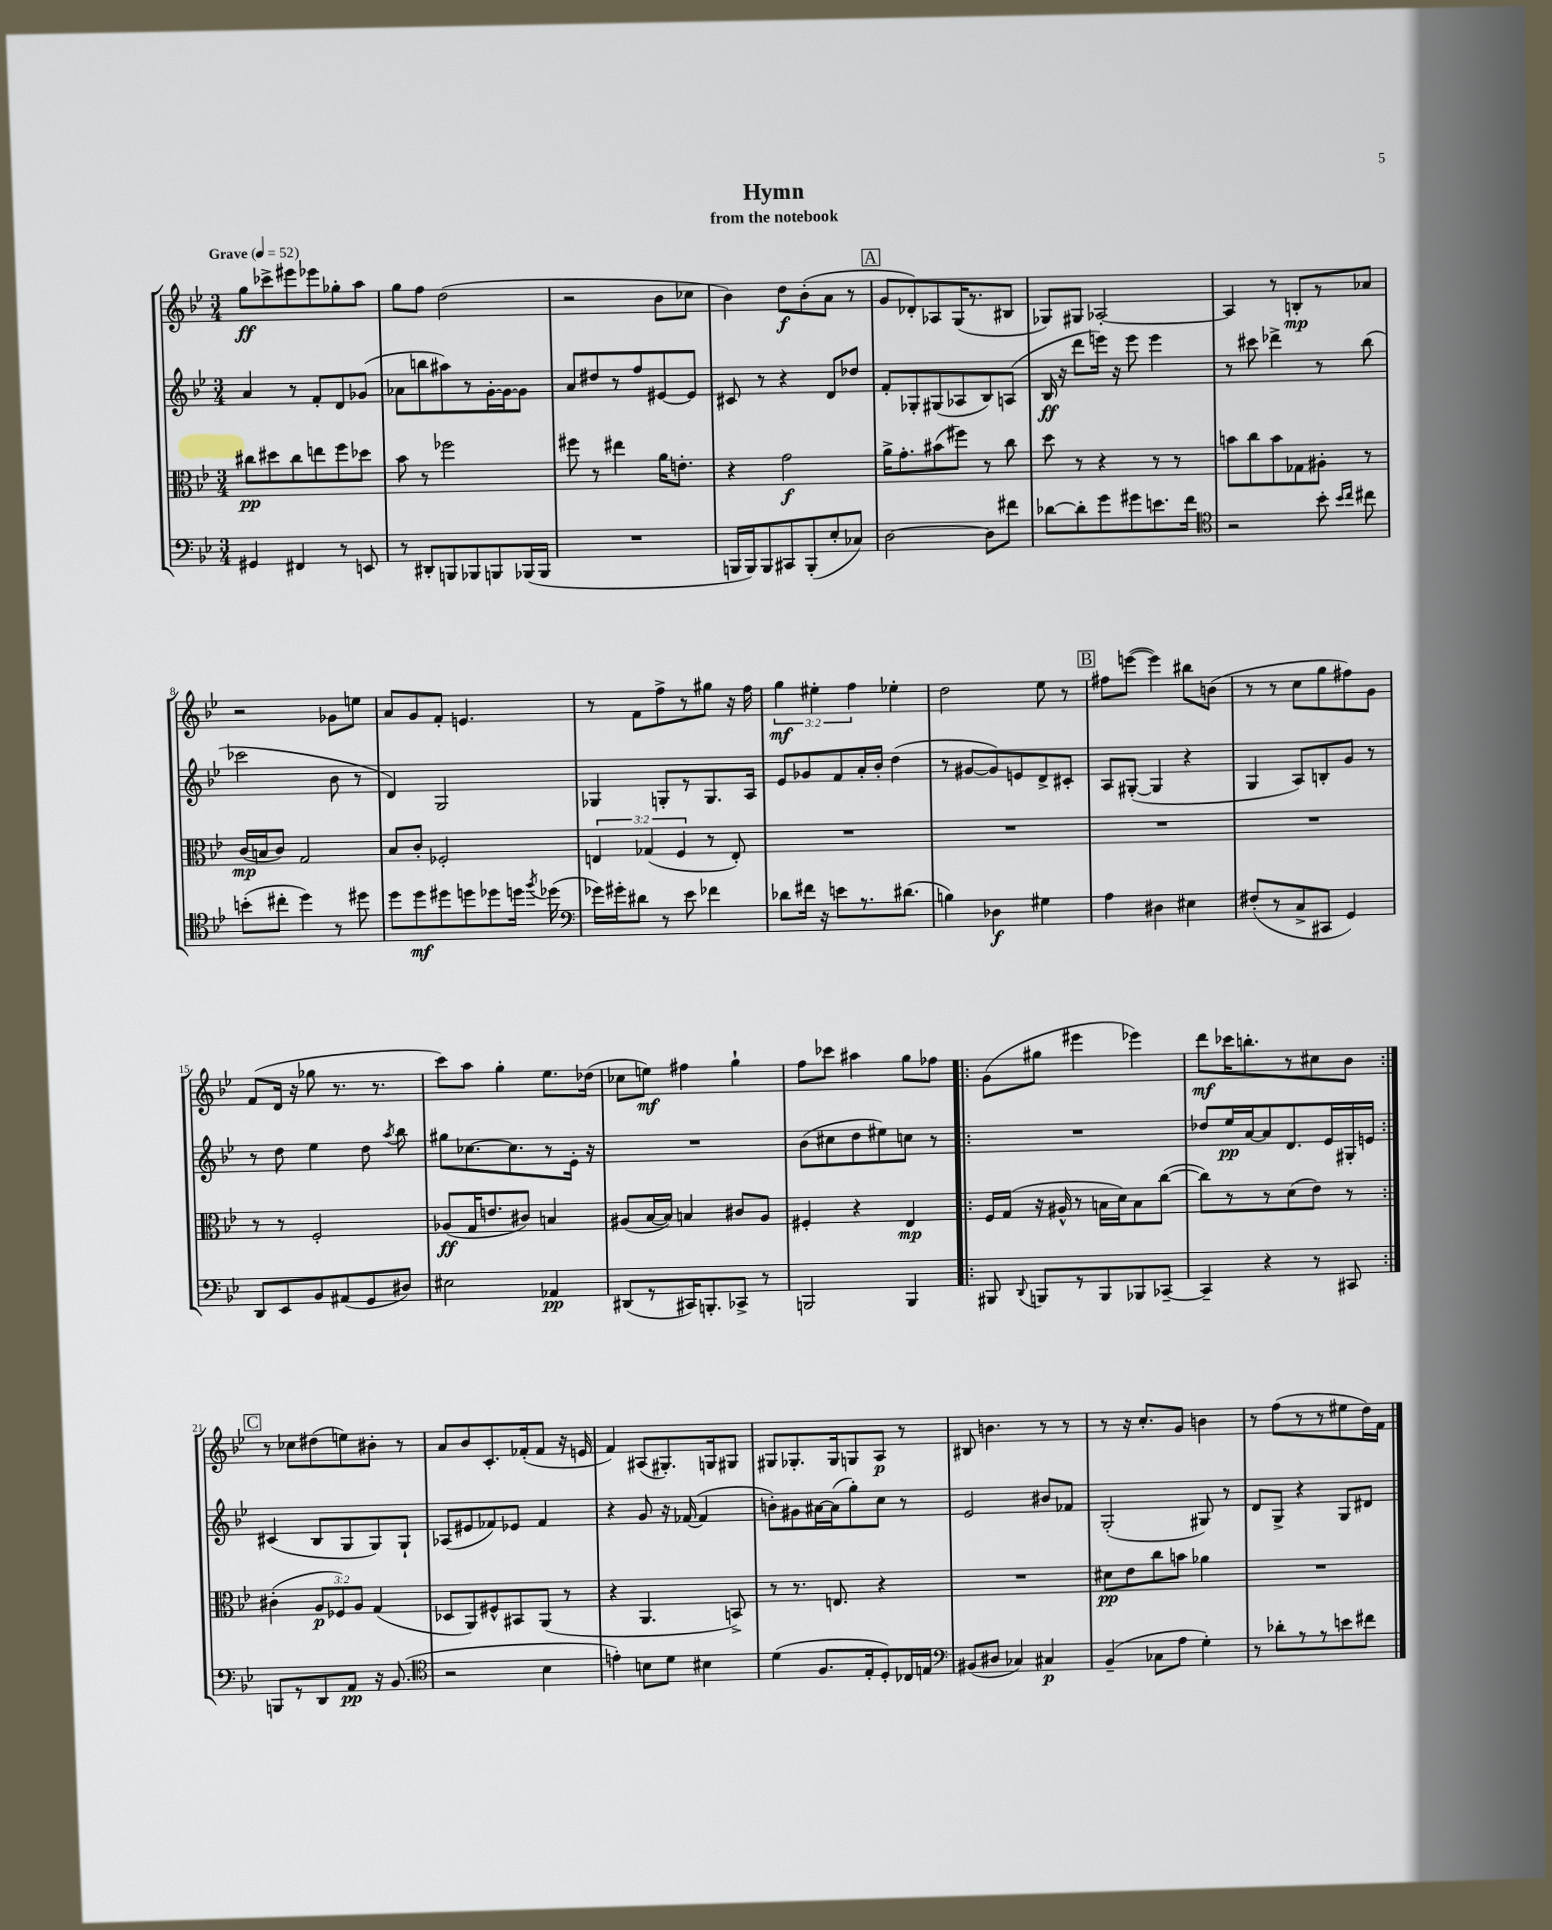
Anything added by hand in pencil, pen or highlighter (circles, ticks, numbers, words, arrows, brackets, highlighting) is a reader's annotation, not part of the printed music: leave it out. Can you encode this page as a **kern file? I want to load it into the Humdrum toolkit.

**kern	**kern	**kern	**kern
*staff4	*staff3	*staff2	*staff1
*clefF4	*clefC3	*clefG2	*clefG2
*k[b-e-]	*k[b-e-]	*k[b-e-]	*k[b-e-]
*M3/4	*M3/4	*M3/4	*M3/4
*MM52	*MM52	*MM52	*MM52
4GG#/	8cc#\L	4a/	8gg\L
.	8dd#\	.	8ccc-^\
4FF#/	8cc#\	8r	8eee#\
.	8ee\	8f'/L	8eee-\
8r	8ff\	8d/	8gg-'\
8EE/	8dd-\J	(8g-/J	8aa\J
=	=	=	=
8r	8b-\	8a-\L	8gg\L
8DD#'/L	8r	8bb\	8ff\J
8BBB/	2ff-\	8aa#\)	(2dd\
8BBB-/	.	8r	.
8BBB/	.	[16g'\L	.
.	.	16g\_J	.
(16BBB-/L	.	8g\]J	.
16BBB-/JJ	.	.	.
=	=	=	=
2.r	8ff#\	8a/L	2r
.	8r	8dd#/	.
.	4ee#\	8r	.
.	.	8ff/	.
.	16a\LK	[8e#/	8b-\L
.	8.e'\J	.	.
.	.	8e#/]J	8cc-\J
=	=	=	=
16BBB/LL	4r	8c#/	4b-\)
16BBB/J)	.	.	.
8BBB/	.	8r	.
8CC#/	2g\	4r	8dd\L
(8BBB'/	.	.	(8b-'\
8E-'/	.	8d/L	8a\J
8C-/J)	.	8dd-/J	8r
=	=	=	=
[2D\	16a^\LK	8f'/L	8g/L
.	8.g'\	.	.
.	.	8G-'/	8d-'/)
.	(8b#\	(8G#/	8A-/
.	8ff#\J)	8A-/	(16G/K
.	.	.	8.r
8D\]L	8r	8B-/)	.
8f#\J	8cc\	(8A/J	8B#/J
=	=	=	=
[8d-\L	8dd\	16B-/	8G-/L)
.	.	16r	.
8d-'\]	8r	8ddd\L	8G#/J
8g\	4r	16eee\Jk)	[2A-'/
.	.	16r	.
8g#\	.	8eee\	.
8.e\	8r	4eee\	.
.	8r	.	.
16f\Jk	.	.	.
=	=	=	=
*clefC4	*	*	*
2r	8b\L	8r	4A-/]
.	8cc\	8ccc#\	.
.	8b\	4ddd-^\	8r
.	8G-\	.	8B'/L
8b-'\	8A#'\J	8r	8r
16qqb-/LL	.	.	.
16qqcc/JJ	.	.	.
8cc#\	8r	(8bb-\	8a-/J
=	=	=	=
(8b'\L	(16c/LL	2ccc-\	2r
.	16B/J	.	.
8cc#'\J	8c/J)	.	.
4dd\)	2G/	.	.
8r	.	8b-\	8g-\L
8dd#\	.	8r	8ee\J
=	=	=	=
8dd\L	8B-/L	4d/)	8a/L
8dd\	8c'/J	.	8g/
8dd#\	2F-'/	2G/	8f'/J
8dd\	.	.	4.e/
8dd-\	.	.	.
16dd\Jk	.	.	.
8qff/	.	.	.
(16dd-\	.	.	.
=	=	=	=
*clefF4	*	*	*
16g-\LL)	6E/	4G-/	8r
16g#'\J	.	.	.
8d#\J	.	.	8f\L
.	(6G-/	.	.
8r	.	8G'/L	8ff^\
.	6F/	.	.
8e-\	.	8r	8r
4f-\	8r	8.G/	8gg#\J
.	8E'/)	.	16r
.	.	16A/Jk	16ff\
=	=	=	=
8d-\L	2.r	8e-/L	6gg\
16f#\Jk	.	8g-/	.
.	.	.	6ee#'\
16r	.	.	.
8e\L	.	8f/	.
.	.	.	6ff\
8.r	.	16a'/L	.
.	.	16b-'/JJ	.
.	.	(4dd\	4ee-'\
(8.d#\J	.	.	.
=	=	=	=
4B\)	2.r	8r	2dd\
.	.	[8g#/L	.
4D-\	.	8g#/])	.
.	.	8e/	.
4G#\	.	8d^/	8ee-\
.	.	8c#'/J	8r
=	=	=	=
4A\	2.r	8A/L	8ff#\L
.	.	([8G#'/J	([8eee\J
4D#\	.	4G#/]	4eee\])
4E#\	.	4r	8bb#\L
.	.	.	(8b\J
=	=	=	=
(8F#'/L	2.r	4G/	8r
8r	.	.	8r
8C^/	.	8A/L)	8cc\L
8CC#/J	.	8B'/	8gg\
4GG/)	.	8g/J	8ff#\)
.	.	8r	8g\J
=	=	=	=
8DD/L	8r	8r	(8f/L
8EE-/	8r	8dd\	16d/Jk
.	.	.	16r
8BB-/	2F'/	4ee-\	8gg-\
(8AA#/	.	.	8.r
8GG/	.	8dd\	.
.	.	.	8.r
.	.	8qaa/	.
8D#/J)	.	8bb-\	.
=	=	=	=
2E#\	(8A-/L	8gg#\L	8ccc\L)
.	16G/K	[8.cc-\	8aa\J
.	8.e/	.	.
.	.	.	4gg'\
.	.	8.cc-\]	.
.	8c#/J)	.	.
4AA-/	4B/	8r	8.ee-\L
.	.	16e-'\Jk	.
.	.	16r	(16dd-\Jk
=	=	=	=
(8DD#/L	(8A#/L	2.r	8cc-\L
8r	[16B-/L	.	8ee\J)
.	16B-/]JJ)	.	.
16CC#/K)	4B/	.	4ff#\
8.BBB'/	.	.	.
8CC-^/J	8c#/L	.	4gg`\
8r	8A#/J	.	.
=	=	=	=
2BBB/	4F#'/	(8b-\L	8ff\L
.	.	8cc#\	8ccc-\J
.	4r	8dd\	4aa#\
.	.	8ee#\)	.
4BBB/	4E-/	8cc\J	8gg\L
.	.	8r	8ff-\J
=!|:	=!|:	=!|:	=!|:
8BBB#/	16F/LL	2.r	(8g\L
.	(16G/JJ	.	.
8qqDD/	.	.	.
8BBB/L	16r	.	8gg#\J
.	16A#^^/	.	.
8r	8r	.	4eee#\
8BBB/	16B\LL	.	.
.	16d\J)	.	.
8BBB-/	8B\	.	4eee-\)
[8CC-~/J	([8cc\J	.	.
=	=	=	=
4CC-~/]	8cc\]L)	8dd-/L	8ddd\L
.	8r	16ee-/L	16ccc-\K
.	.	[16a/J	8.bb'\
4r	8r	8a/]	.
.	(8d\	8.d/	8r
8r	8e-\J)	.	8cc#\
.	.	16e-/L	.
8CC#/	8r	16G#'/	8b-\J
.	.	16e/JJ	.
=:|!	=:|!	=:|!	=:|!
8BBB/L	(4c#'\	(4c#/	8r
8r	.	.	8cc-\L
8DD/	12A/L	8B-/L	(8dd#\
.	12F-/)	.	.
8AA/J	.	8G/	8ee\)
.	12A/J	.	.
16r	(4G/	8G/)	8b#'\J
(8.BB-/	.	.	.
.	.	8G`/J	8r
=	=	=	=
*clefC4	*	*	*
2r	8D-/L	(8A-/L	8a/L
.	8AA/)	8e#/	8b-/
.	8F#^^/	8f-/)	8.c'/
.	8BB#/	8e-/J	.
.	.	.	(16f-'/k
4B-\	(8AA/J	4f-/	8f-/J
.	8r	.	16r
.	.	.	16e/
=	=	=	=
4e'\)	4r	4r	4f/)
8B\L	4.AA/	8g/	(8A#/L
8d\J	.	16r	8.G#'/)
.	.	([16f-/	.
4B#\	.	4f-/]	.
.	.	.	16G/k
.	8BB^/)	.	8G#/J
=	=	=	=
(4d\	8r	8b'\L)	8G#/L
.	8.r	8g#\	8.G-'/
8.F/L	.	[16a#\L	.
.	8.E/	(16a#\]J	16G-/k
.	.	8gg'\)	8G/
16E-'/k	.	.	.
8D'/)	4r	8cc\J	8A/J
16C-/L	.	8r	8r
16E/JJ	.	.	.
=	=	=	=
*clefF4	*	*	*
(8BB#/L	2.r	2e-/	8B#/
8D#/J	.	.	4.b\
4C-/)	.	.	.
4C#/	.	8b#/L	8r
.	.	8f-/J	8r
=	=	=	=
(4BB-~/	8d#\L	(2G'/	8r
.	8e-\	.	16r
.	.	.	8.cc'/L
8C-\L	8cc\	.	.
8A\J	8b\J	.	8g/J
4G'\)	4a-\	8G#/)	4b\
.	.	8r	.
=	=	=	=
8r	2.r	8d/L	8r
8d-'\L	.	8G^/J	(8ff\L
8r	.	4r	8r
8r	.	.	8r
8e\	.	8G/L	8ee#\
8f#\J	.	8d#/J	16dd\L)
.	.	.	16f\JJ
==	==	==	==
*-	*-	*-	*-
